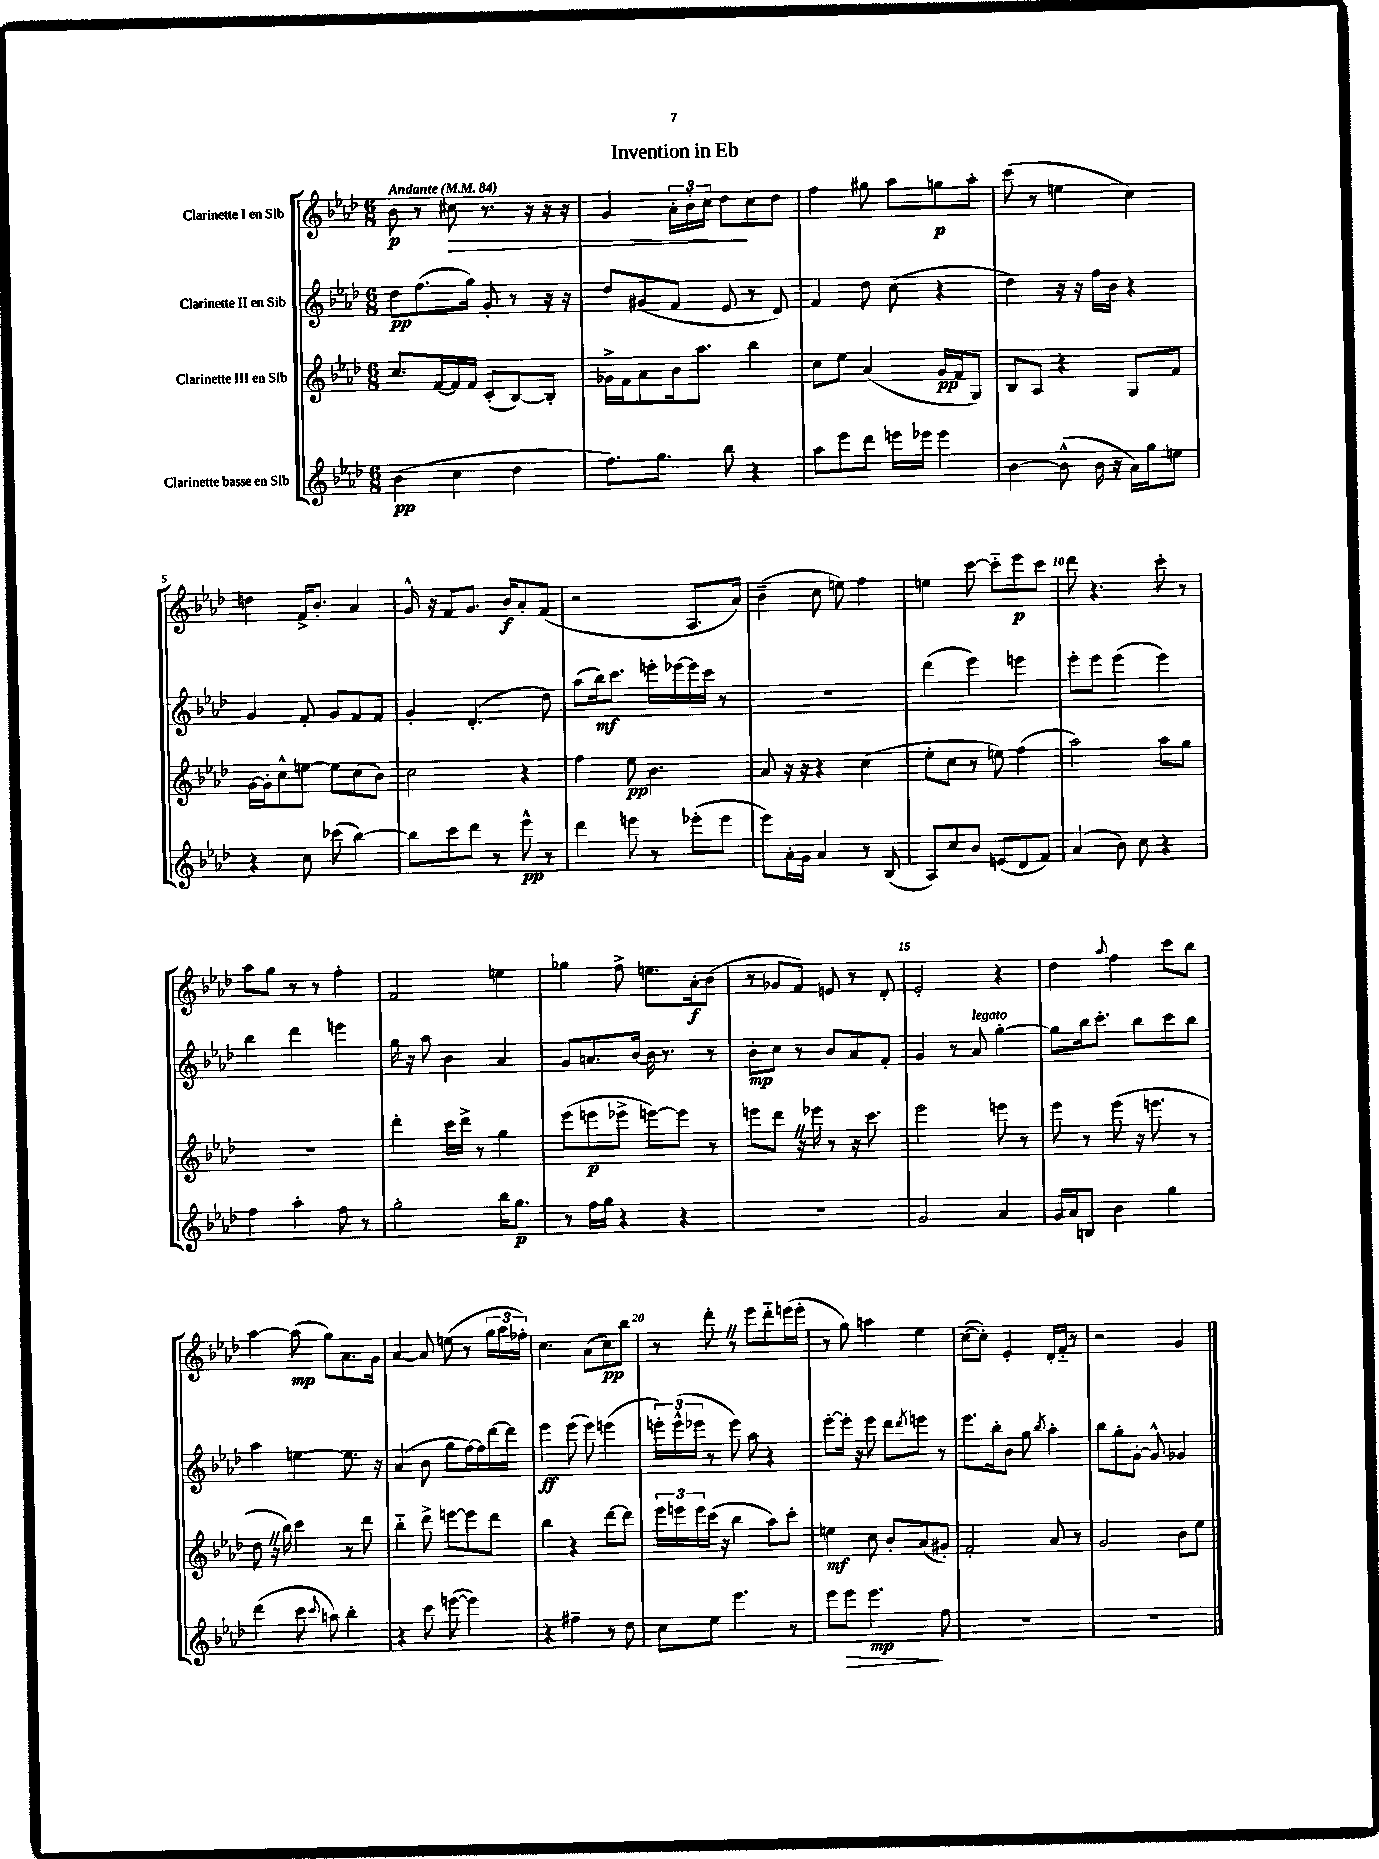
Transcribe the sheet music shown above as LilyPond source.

\header { title = "Invention in Eb" }
<<
\new StaffGroup <<
\new Staff = "s0" \with { instrumentName = "Clarinette I en Sib" } {
    \clef treble \key aes \major \numericTimeSignature \time 6/8 \tempo "Andante" 4 = 84
    bes'8\p r8 cis''8\> r8. r16 r16 r16 |
    g'4 \tuplet 3/2 { aes'16-. bes'16-. c''16 } des''8\! c''8 des''8 |
    f''4 gis''8 aes''8 g''8\p aes''8-. |
    c'''8( r8 e''4 c''4) |
    d''4 f'16-> bes'8.-. aes'4 |
    g'16-^ r16 f'8 g'8. bes'16\f aes'8-. f'8( |
    r2 aes8. aes'16) |
    bes'4--( c''8 e''8) f''4 |
    e''4 c'''8~ c'''8-_ ees'''8\p c'''8 |
    des'''8 r4. c'''8-. r8 |
    aes''8 g''8 r8 r8 f''4-. |
    f'2 e''4 |
    ges''4 f''8-> e''8. aes'16-.\f bes'8( |
    r8 ges'8 f'8) e'8 r8 des'8-. |
    ees'2-. r4 |
    des''4 \appoggiatura { aes''8 } f''4 c'''8 bes''8 |
    aes''4~ aes''8\mp( g''8) aes'8. g'16 |
    aes'4~ aes'8 e''8( r8 \tuplet 3/2 { g''16 aes''16 fes''16-.) } |
    c''4. aes'8( c''8\pp) bes''8 |
    r8 des'''8-. \once \override BreathingSign.text = \markup { \musicglyph "scripts.caesura.straight" } \breathe r8 ees'''8 des'''8-_ e'''16( e'''16-. |
    r8 g''8) a''4 ees''4 |
    c''8~( c''8-.) ees'4-. des'16-. f'16-_ r8 |
    r2 g'4 \bar "|." |
}
\new Staff = "s1" \with { instrumentName = "Clarinette II en Sib" } {
    \clef treble \key aes \major \numericTimeSignature \time 6/8
    des''8\pp f''8.( g''16) g'8-. r8 r16 r16 |
    des''8 gis'8( f'8 ees'8 r8 des'8) |
    f'4 des''8 c''8( r4 |
    des''4) r16 r16 f''16 bes'16 r4 |
    g'4 f'8-. g'8 f'8 f'8 |
    g'4-. des'4.-.( des''8) |
    aes''8( bes''16\mf) c'''8. e'''16-. ees'''16~ ees'''16 c'''16 r8 |
    R2. |
    des'''4( ees'''4) e'''4 |
    ees'''8-. ees'''8 ees'''4( ees'''4) |
    bes''4 des'''4 e'''4 |
    g''16 r16 aes''8 bes'4 aes'4 |
    g'8 a'8. bes'16~ bes'16 r8. r8 |
    bes'8-.\mp c''8 r8 bes'8 aes'8 f'8-. |
    g'4 r8 aes'8^\markup { \italic "legato" } g''4~-. |
    g''8 bes''16 c'''8.-. bes''8 c'''8 bes''8 |
    aes''4 e''4~ e''8. r16 |
    aes'4( bes'8 g''8 f''16~) f''16 des'''16~ des'''16 |
    ees'''4\ff ees'''8( ees'''8) e'''4( |
    \tuplet 3/2 { e'''16-.) e'''16-^( ees'''16 } r8 ees'''8) aes''8 r4 |
    ees'''8~-. ees'''16-. r16 ees'''8 des'''8 \acciaccatura { des'''8 } e'''8 r8 |
    ees'''8. bes''16-. bes'8 g''8 \acciaccatura { bes''8 } aes''4-. |
    bes''8 g''8-. g'8~-. g'8-^ ges'4 \bar "|." |
}
\new Staff = "s2" \with { instrumentName = "Clarinette III en Sib" } {
    \clef treble \key aes \major \numericTimeSignature \time 6/8
    c''8. f'16~ f'16 f'16 c'8-.( bes8~) bes8-. |
    ges'16-> f'16 aes'8 bes'16 aes''8. bes''4 |
    c''8 ees''8 aes'4( g'16\pp f'16 g8) |
    bes8 aes8 r4 g8 f'8 |
    g'16~ g'16-. c''8-^ e''8~ e''8 c''8( bes'8) |
    c''2 r4 |
    f''4 ees''8\pp bes'4. |
    aes'8 r16 r16 r4 c''4( |
    ees''8-. c''8 r8 e''8) f''4( |
    aes''2) aes''8 g''8 |
    R2. |
    des'''4-. c'''16 des'''16-> r8 g''4 |
    ees'''8( e'''8\p ees'''8-> e'''8~) e'''8 r8 |
    e'''8 des'''8 \once \override BreathingSign.text = \markup { \musicglyph "scripts.caesura.straight" } \breathe r16 ees'''16 r8 r16 c'''8. |
    ees'''2 e'''8 r8 |
    ees'''8 r8 ees'''8( r16 e'''8. r8 |
    des''8 \once \override BreathingSign.text = \markup { \musicglyph "scripts.caesura.straight" } \breathe r16 bes''16) c'''4 r8 des'''8 |
    bes''4-_ des'''8-> e'''8~ e'''8 des'''8 |
    bes''4 r4 des'''8~ des'''8 |
    \tuplet 3/2 { ees'''16 e'''16 e'''16 } c'''16( r16 bes''4 aes''8) c'''8-. |
    e''4\mf c''8 bes'8-. aes'8( gis'8-.) |
    f'2-. aes'8 r8 |
    g'2 bes'8 ees''8 \bar "|." |
}
\new Staff = "s3" \with { instrumentName = "Clarinette basse en Sib" } {
    \clef treble \key aes \major \numericTimeSignature \time 6/8
    bes'4\pp( c''4 des''4 |
    f''8.) g''8. bes''8 r4 |
    aes''8 ees'''8 des'''8 e'''16 ees'''16 ees'''4 |
    bes'4~ bes'8-^( bes'16 r16 aes'16) g''16 e''8 |
    r4 c''8 ces'''8( bes''4~) |
    bes''8 c'''8 des'''8 r8 ees'''8-^\pp r8 |
    des'''4 e'''8 r8 ees'''8-.( ees'''8 |
    ees'''8) aes'16-. g'16 aes'4 r8 bes8( |
    aes8) c''8 bes'8 e'8( des'8 f'8) |
    aes'4( bes'8) c''8 r4 |
    f''4 aes''4-. f''8 r8 |
    g''2-. bes''16 g''8.\p |
    r8 f''16 g''16 r4 r4 |
    R2. |
    g'2 aes'4 |
    g'16 aes'16 b8 bes'4 g''4 |
    des'''4( c'''8 \appoggiatura { c'''8 } a''8) bes''4-. |
    r4 c'''8 e'''8~( e'''4) |
    r4 fis''4-- r8 des''8 |
    c''8 ees''8 ees'''4. r8 |
    ees'''8 ees'''8\> ees'''4.\mp\! f''8 |
    R2. |
    R2. \bar "|." |
}
>>
>>
\layout { \context { \Score \override BarNumber.break-visibility = ##(#f #t #t) barNumberVisibility = #(every-nth-bar-number-visible 5) } }
